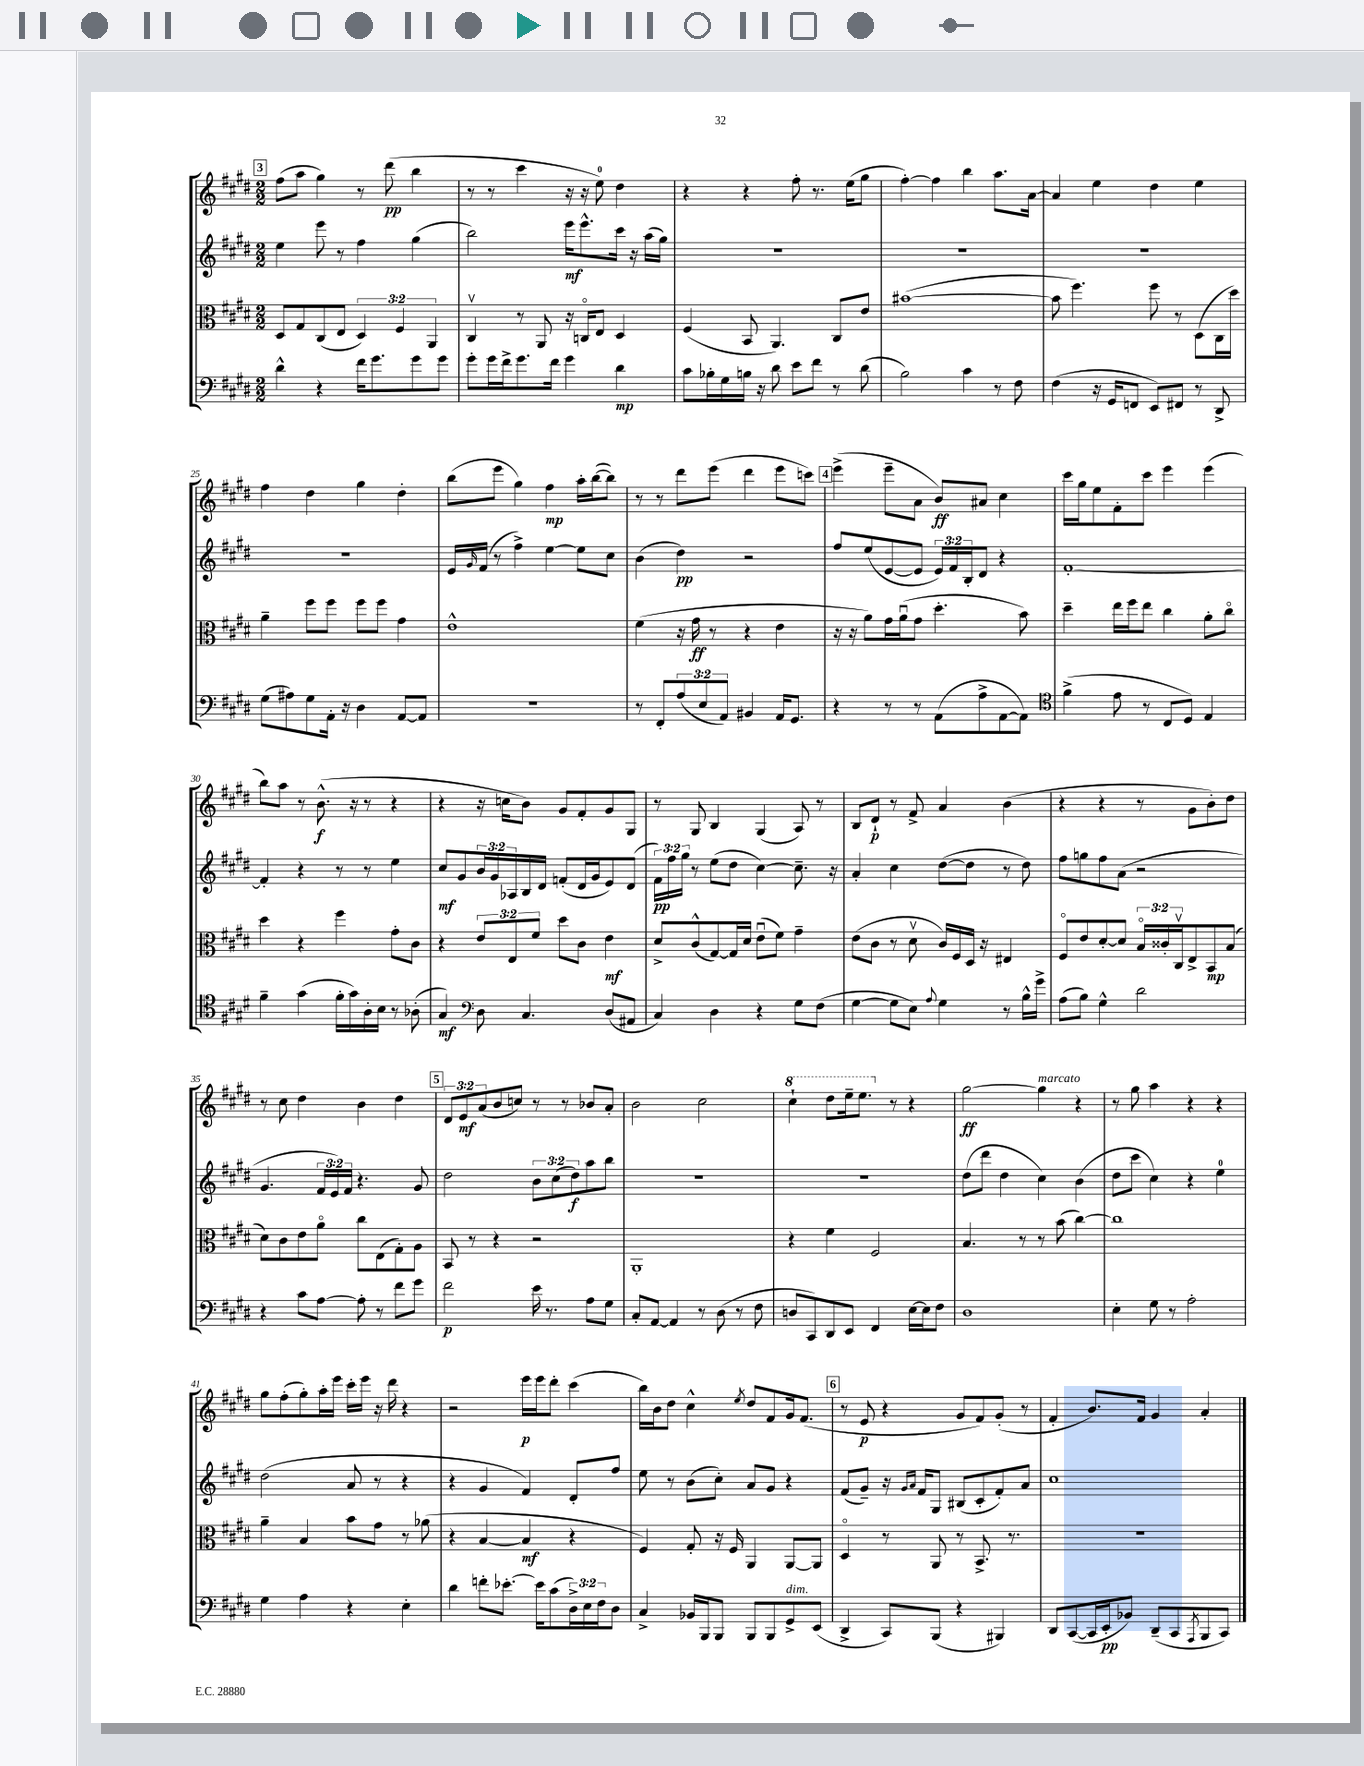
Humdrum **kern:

**kern	**kern	**kern	**kern
*staff4	*staff3	*staff2	*staff1
*clefF4	*clefC3	*clefG2	*clefG2
*k[f#c#g#d#]	*k[f#c#g#d#]	*k[f#c#g#d#]	*k[f#c#g#d#]
*M2/2	*M2/2	*M2/2	*M2/2
4d#^^	8D#	4ee	(8ff#
.	8G#	.	8aa
4r	(8C#	8eee	4gg#)
.	8E	8r	.
16f#	6D#)	4ff#	8r
8.g#	.	.	.
.	.	.	(8ddd#
.	6F#	.	.
8g#	.	(4gg#	4bb
.	6AA	.	.
8g#	.	.	.
=	=	=	=
8g#'	4C#v	2bb)	8r
16g#	.	.	8r
16f#^	.	.	.
8.g#	8r	.	4ccc#
.	8AA	.	.
16f#	.	.	.
4g#	16r	16eee	16r
.	16Co	8.eee^^	16r
.	8E	.	8ee)
4d#	4D#	16ccc#	4dd#
.	.	16r	.
.	.	(16aa	.
.	.	16gg#)	.
=	=	=	=
8c#	(4F#	1r	4r
16B-'	.	.	.
16G#	.	.	.
16B	8BB	.	4r
16r	.	.	.
8d#	4.AA)	.	.
8e	.	.	8ff#'
8f#	.	.	8.r
8r	8C#	.	.
.	.	.	(16ee
(8d#	8e	.	8gg#
=	=	=	=
2B)	([1b#	1r	[4ff#')
.	.	.	4ff#]
4c#	.	.	4bb
8r	.	.	8.aa
8F#	.	.	.
.	.	.	[16a
=	=	=	=
(4F#	8b#]	1r	4a]
.	4.ff#)	.	.
16r	.	.	4ee
16GG#	.	.	.
8FF	.	.	.
8EE)	8ff#	.	4dd#
8FF#	8r	.	.
8r	(8D#	.	4ee
8DD#^	16C#	.	.
.	16dd#)	.	.
=	=	=	=
(8G#	4a~	1r	4ff#
8A#)	.	.	.
8G#	8ff#	.	4dd#
16AA'	8ff#	.	.
16r	.	.	.
4D#	8ff#	.	4gg#
.	8ff#	.	.
[8AA	4g#	.	4dd#'
8AA]	.	.	.
=	=	=	=
1r	1e^^	16e	(8bb
.	.	16qqg#	.
.	.	(16f#	.
.	.	8r	8eee
.	.	4ff#^)	4gg#)
.	.	[4ee	4ff#
.	.	8ee]	16aa'
.	.	.	([16bb
.	.	8cc#	8bb])
=	=	=	=
8r	(4f#	(4b	8r
8FF#'	.	.	8r
(12A	16r	4dd#)	8ddd#
.	16g#	.	.
12E	.	.	.
.	8r	.	(8eee
12AA)	.	.	.
4BB#	4r	2r	4ddd#
16AA	4e	.	8eee
8.GG#	.	.	.
.	.	.	8ccc)
=	=	=	=
4r	16r	8ff#	(4eee^
.	16r	.	.
.	8a)	(8ee	.
8r	16g#	[8e	8eee~
.	(16au	.	.
8r	8g#	8e]	8a
(8AA	4.dd#'	24e)	8b)
.	.	24f#	.
.	.	24B'	.
8A^	.	8d#	8a#
[8AA	.	4r	4cc#
8AA])	8b)	.	.
=	=	=	=
*clefC4	*	*	*
(4f#^	4dd#~	[1f#'	16ccc#
.	.	.	16gg#
.	.	.	8ee
8e	16ee	.	8f#'
.	16ff#	.	.
8r	8ee	.	8ccc#
8C#	4cc#	.	4eee
8D#)	.	.	.
4E	8a'	.	(4eee
.	8cc#o	.	.
=	=	=	=
4f#~	4dd#	4f#']	8bb)
.	.	.	8aa
(4g#	4r	4r	8r
.	.	.	(8.b^^
16f#'	4ff#	8r	.
16g#)	.	.	16r
16A'	.	8r	8r
16B	.	.	.
8r	8g#'	4ee	4r
(8A-'	8c#	.	.
=	=	=	=
4G#)	4r	8cc#	4r
.	.	8g#	.
*clefF4	*	*	*
8D#	12e	24b	16r
.	.	24g#	.
.	.	.	16cc
.	12E	24A-	.
4.C#	.	16B	8b)
.	12f#	.	.
.	.	16d#	.
.	8dd#	(8f'	8g#
.	8c#	16d#	8f#'
.	.	16g#	.
(8D#	4e	8e)	8g#
8AA#	.	(8d#	8G#
=	=	=	=
4C#)	8d#^	24f#)	8r
.	.	24ff#	.
.	.	24gg#	.
.	(8c#^^	8r	8G#
4D#	[8G#)	(8ee	4B
.	16G#]	8dd#	.
.	16d#	.	.
4r	(8eu	[4cc#)	(4G#
.	8f#)	.	.
8G#	4g#~	8.cc#~]	8A)
(8F#	.	.	8r
.	.	16r	.
=	=	=	=
[4G#	(8e	4a'	8B
.	8c#	.	8d#`
8G#]	8r	4cc#	8r
8E)	8d#v	.	8f#^
8qqA	.	.	.
4G#	16c#)	([8dd#	4a
.	16F#	.	.
.	16D#	8dd#]	.
.	16r	.	.
8r	4E#	8r	(4b
16B^^	.	8dd#)	.
16g#^	.	.	.
=	=	=	=
(8A	8F#o	8ff#	4r
8B)	8e	8gg	.
4G#^^	[8d#'	8ff#	4r
.	8d#]	(8a	.
2d#	24Bo	2r	8r
.	24c##'	.	.
.	24C#v	.	.
.	8E^	.	8g#
.	8BB	.	8b')
.	(8B	.	8dd#
=	=	=	=
4r	8d#)	4.g#	8r
.	8c#	.	8cc#
8c#	8e	.	4dd#
[8A	8ao	24f#	.
.	.	24e)	.
.	.	24f#	.
8A']	8cc#	4.r	4b
8r	(8E	.	.
8f#	8G#')	.	4dd#
8g#	8A	8g#	.
=	=	=	=
2f#	8BB	2dd#	12d#
.	.	.	12e
.	8r	.	.
.	.	.	(12a
.	4r	.	8b
.	.	.	8cc)
16e	2r	12b	8r
8.r	.	.	.
.	.	(12cc#	.
.	.	.	8r
.	.	12dd#)	.
8A	.	8aa	8b-
8G#	.	8bb	8a'
=	=	=	=
8C#'	1AA'	1r	2b
[8AA	.	.	.
4AA]	.	.	.
8r	.	.	2cc#
(8D#	.	.	.
8r	.	.	.
8F#	.	.	.
=	=	=	=
8D	4r	1r	4ccc#`
8CC#)	.	.	.
8DD#	4f#	.	8ddd#
8EE	.	.	16eee~
.	.	.	8.eee
4FF#	2F#	.	.
.	.	.	8r
[16E	.	.	4r
16E]	.	.	.
8F#	.	.	.
=	=	=	=
1D#	4.B	(8dd#	[2gg#
.	.	8ddd#	.
.	.	4dd#	.
.	8r	.	.
.	8r	4cc#)	4gg#]
.	(8b	.	.
.	[4cc#)	(4b	4r
=	=	=	=
4E'	1cc#]	8dd#	8r
.	.	8ccc#	8gg#
8G#	.	4cc#)	4aa
8r	.	.	.
2A'	.	4r	4r
.	.	4ee	4r
=	=	=	=
4G#	4a~	(2dd#	8gg#
.	.	.	(8ff#'
4A	4B	.	8gg#')
.	.	.	16aa'
.	.	.	16eee
4r	8b	8a	16ccc#'
.	.	.	16eee
.	8g#	8r	16r
.	.	.	16ddd#
4E'	8r	4r	4r
.	(8a-	.	.
=	=	=	=
4d#	4r	4r	2r
8f'	[4B	4g#	.
[8.e-'	.	.	.
.	4B]	4f#)	16eee
16e-]	.	.	16eee
(8c#	.	.	8ddd#'
24D#^)	4r	8d#'	(4ccc#
24E	.	.	.
24F#	.	.	.
8D#	.	8ff#	.
=	=	=	=
4C#^	4F#)	8ee	16bb)
.	.	.	16b
.	.	8r	8dd#
16BB-	8G#'	(8b	4cc#^^
16BBB	.	.	.
8BBB	16r	8cc#')	.
.	16F#	.	.
.	.	.	8qee
8BBB	4AA	8a	8dd#
8BBB	.	8g#	8f#
8GG#^	[8AA	4r	16g#
.	.	.	(8.f#
(8EE	8AA]	.	.
=	=	=	=
4DD#^	4D#o	(8f#	8r
.	.	8g#~)	8e
8CC#)	8r	16r	4r
.	.	16qqg#	.
.	.	16qqa	.
.	.	16f#	.
(8BBB	8AA	8G#	.
4r	8r	(8B#	8g#
.	8.BB^	8c#'	8f#)
4BBB#)	.	8f#')	(8g#'
.	8.r	.	.
.	.	8a	8r
=	=	=	=
8DD#	1r	1cc#	4f#'
([8CC#	.	.	.
16CC#]	.	.	8.b)
16EE'	.	.	.
8BB-)	.	.	.
.	.	.	16f#
(8DD#~	.	.	4g#
8CC#	.	.	.
8qAAA	.	.	.
8BBB	.	.	4a'
8CC#)	.	.	.
==	==	==	==
*-	*-	*-	*-
